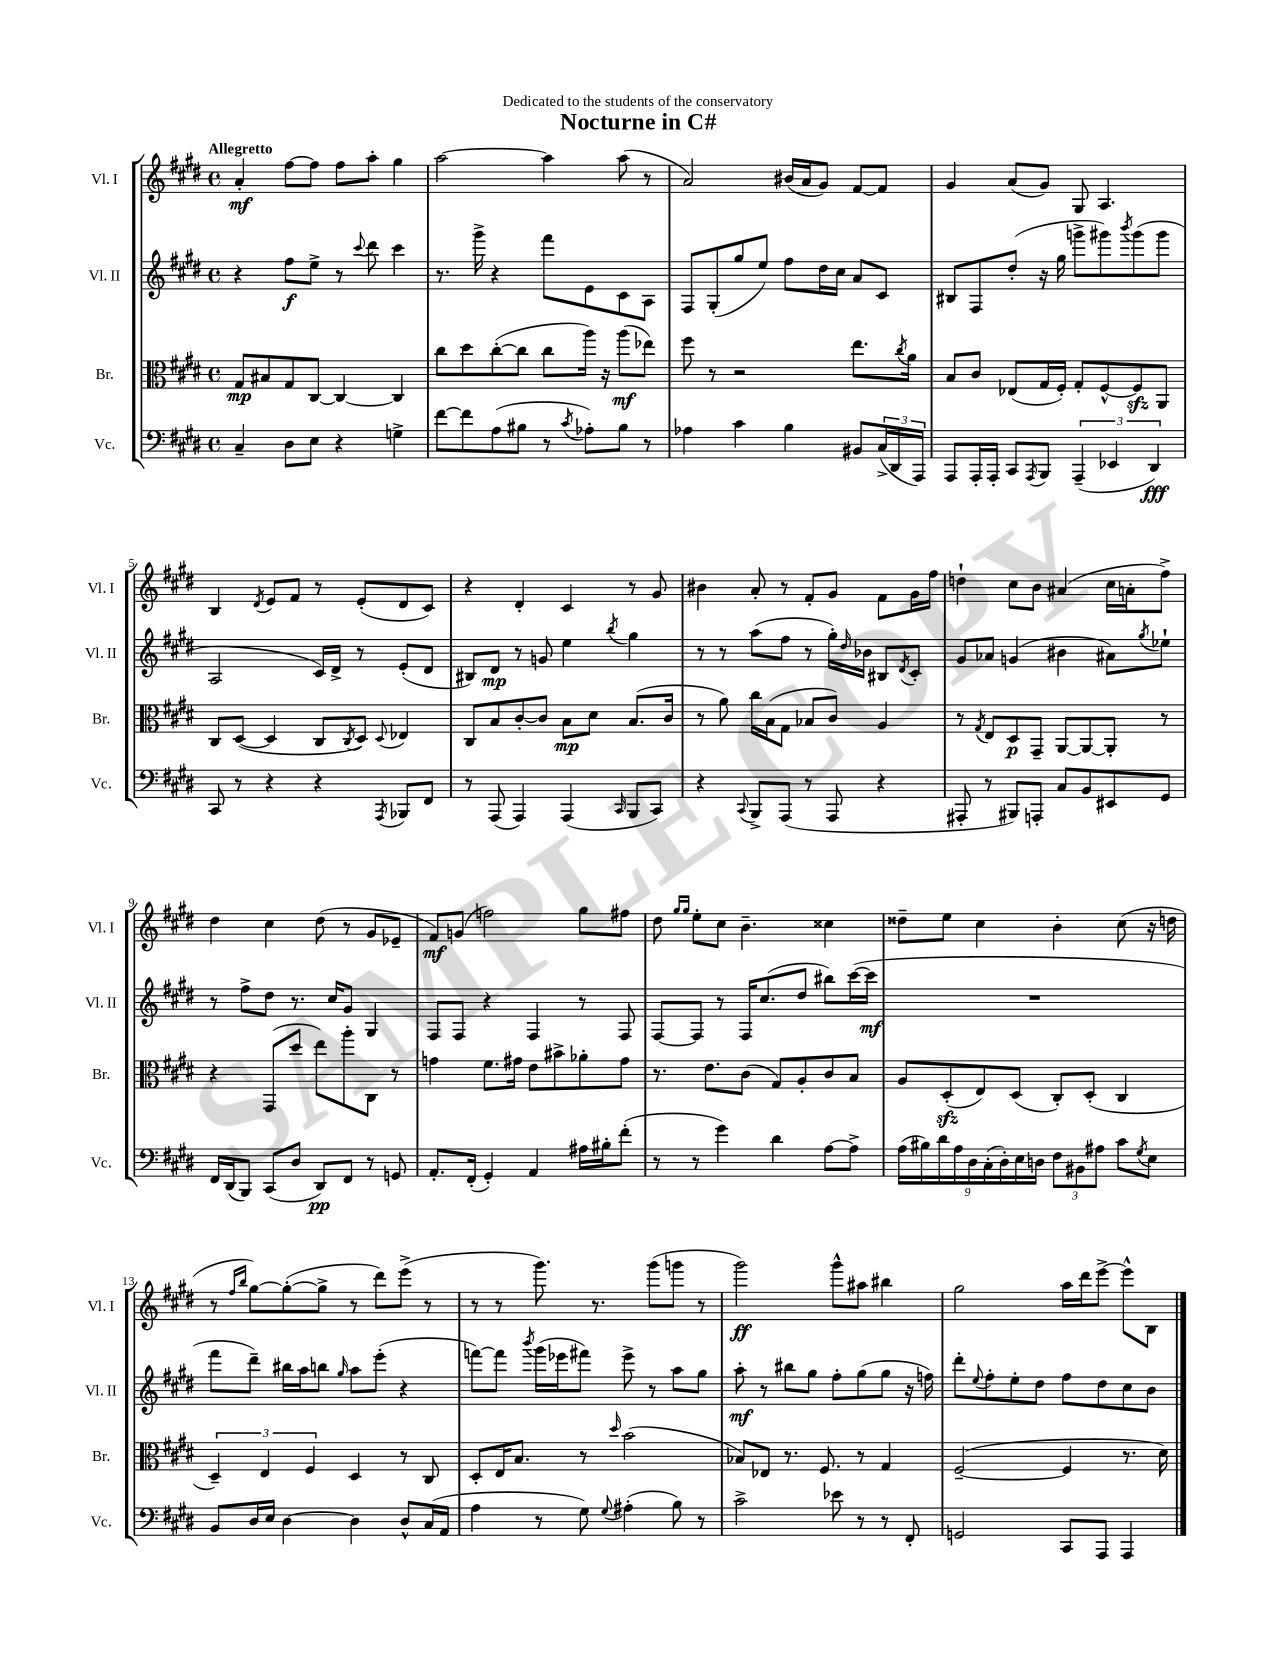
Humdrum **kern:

**kern	**kern	**kern	**kern
*staff4	*staff3	*staff2	*staff1
*clefF4	*clefC3	*clefG2	*clefG2
*k[f#c#g#d#]	*k[f#c#g#d#]	*k[f#c#g#d#]	*k[f#c#g#d#]
*M4/4	*M4/4	*M4/4	*M4/4
*met(c)	*met(c)	*met(c)	*met(c)
4C#~	8G#	4r	4a'
.	8B#	.	.
8D#	8G#	8ff#	[8ff#
8E	[8C#	8ee^	8ff#]
4r	4C#_	8r	8ff#
.	.	8qqccc#	.
.	.	8ddd#	8aa'
4G^	4C#]	4ccc#	4gg#
=	=	=	=
[8f#	8cc#	8.r	[2aa
8f#]	8dd#	.	.
.	.	16ggg#^	.
(8A	([8cc#'	4r	.
8B#	8cc#]	.	.
8r	8cc#	8fff#	4aa]
8qc#	.	.	.
8A-')	16aa)	8e	.
.	16r	.	.
8B#	(8aa	8c#	(8aa
8r	8ee-)	8A	8r
=	=	=	=
4A-	8ff#	8F#	2a)
.	8r	(8G#'	.
4c#	2r	8gg#	.
.	.	8ee)	.
4B	.	8ff#	(16b#
.	.	.	16a
.	.	16dd#	8g#)
.	.	16cc#	.
8BB#	8.ee	8a	[8f#
(24C#^	.	8c#	8f#]
24DD#	.	.	.
.	8qcc#	.	.
.	16a	.	.
24AAA)	.	.	.
=	=	=	=
8AAA	8B	8B#	4g#
16AAA'	8c#	8F#	.
16AAA'	.	.	.
8CC#	(8E-	(8dd#'	(8a
8qAAA	.	.	.
8BBB	16G#	16r	8g#)
.	16F#')	16gg#	.
(6AAA~	8G#'	8ggg^	8G#
.	[8F#^^	8ggg#)	4.A
6EE-	.	.	.
.	.	8qbbb	.
.	8F#]	(8ggg#	.
6DD#)	.	.	.
.	8AA	8ggg#	.
=	=	=	=
8CC#	8C#	2A	4B
8r	([8D#	.	.
.	.	.	8qd#
4r	4D#]	.	8e
.	.	.	8f#
4r	8C#	16c#)	8r
.	.	16d#^	.
.	8qC#	.	.
.	8D#)	8r	(8e'
8qAAA	8qqD#	.	.
8BBB-	4E-	(8e'	8d#
8FF#	.	8d#	8c#)
=	=	=	=
8r	8C#	8B#)	4r
(8AAA	8B	8d#	.
4AAA)	[8c#'	8r	4d#'
.	8c#]	8g	.
(4AAA	8B	4ee	4c#
.	8d#	.	.
16qqCC#	.	8qbb	.
8BBB	(8.B	4gg#	8r
8CC#)	.	.	8g#
.	16c#	.	.
=	=	=	=
4r	8r	8r	4b#
.	8a)	8r	.
8qqCC#	.	.	.
8BBB^	16cc#	(8aa	8a'
.	(16B	.	.
(8AAA	8G#	8ff#	8r
8r	8B-	8r	8f#'
8AAA	8c#)	16gg#')	8g#
.	.	16qqdd#	.
.	.	16b-	.
4r	4A	8B#	8f#
.	.	8qd#	.
.	.	8c#'	16g#
.	.	.	16ff#
=	=	=	=
8AAA#'	8r	8g#	4dd`
.	8qG#	.	.
8r	8E	8a-	.
8BBB#)	8D#	(4g	8cc#
8AAA'	8GG#~	.	8b
8C#	[8AA	4b#	(4a#
8BB	8AA_	.	.
8EE#	8AA']	8a#)	16cc#
.	.	.	16a'
.	.	8qgg#	.
8GG#	8r	8ee-`	8ff#^)
=	=	=	=
16FF#	4r	8r	4dd#
(16DD#	.	.	.
8BBB)	.	8ff#^	.
(8CC#	(8GG#	8dd#	4cc#
8D#	8dd#	8.r	.
8DD#)	8ee)	.	(8dd#
.	.	16cc#	.
8FF#	8aa'	8g#	8r
8r	8C#	4G#	8g#
8GG	8r	.	8e-~
=	=	=	=
8.AA'	4g	8F#	8f#)
.	.	8F#	(8g
(16FF#'	.	.	.
4GG#')	8.f#	4r	2ff)
.	16g#	.	.
4AA	8e	4F#	.
.	8b#^	.	.
16A#	8a-'	8r	8gg#
16B#'	.	.	.
(8f#'	8g#	8F#	8ff#
=	=	=	=
8r	8.r	[8F#	8dd#
.	.	.	16qqgg#
.	.	.	16qqgg#
8r	.	8F#]	8ee'
.	8.e	.	.
4g#)	.	8r	8cc#
.	(8c#	16F#	4.b~
.	.	(8.cc#	.
4d#	8G#)	.	.
.	8A'	8dd#	.
[8A	8c#	8bb#)	4cc##
8A^]	8B	([16ccc#	.
.	.	16ccc#]	.
=	=	=	=
(18A	8A	1r	8dd##~
18B#)	.	.	.
18d#	.	.	.
.	(8D#'	.	8ee
18A	.	.	.
18D#	.	.	.
.	8E)	.	4cc#
(18C#'	.	.	.
18D#')	.	.	.
.	(8D#	.	.
18E	.	.	.
18D	.	.	.
12F#	8C#')	.	4b'
12BB#	.	.	.
.	(8D#'	.	.
12A#	.	.	.
8c#	4C#	.	(8cc#
8qG#	.	.	.
8E	.	.	16r
.	.	.	16dd
=	=	=	=
8BB	6D#~)	8fff#	8r
.	.	.	16qqff#
.	.	.	16qqbb
16D#	.	8ddd#~)	[8gg#)
.	6E	.	.
16E	.	.	.
[4D#	.	16bb#	(8gg#'_
.	.	16aa	.
.	6F#	.	.
.	.	8bb	8gg#^]
.	.	16qqgg#	.
4D#]	4D#	8aa	8r
.	.	(8eee'	8ddd#)
8D#^^	8r	4r	(8eee^
(16C#	8C#	.	8r
16AA	.	.	.
=	=	=	=
4A	8D#'	[8fff)	8r
.	16E	8fff]	8r
.	8.B	.	.
.	.	8qbbb	.
8r	.	(16ggg#	8.ggg#)
.	.	16eee-	.
8G#)	8r	8fff#)	.
.	.	.	8.r
8qqG#	16qqdd#	.	.
(4A#'	(2b	8eee-^	.
.	.	8r	(8ggg#
8B)	.	8aa	8ggg
8r	.	8gg#	8r
=	=	=	=
2c#^	8B-)	8aa'	2ggg#)
.	8E-	8r	.
.	8.r	8bb#	.
.	.	8gg#	.
.	8.F#	.	.
8e-	.	8ff#'	8ggg#^^
8r	8r	(8gg#	8aa#
8r	4G#	8gg#	4bb#
8FF#'	.	16r	.
.	.	16ff)	.
=	=	=	=
2GG	([2F#~	8ddd#'	2gg#
.	.	8qqee	.
.	.	8ff#'	.
.	.	8ee'	.
.	.	8dd#	.
8CC#	4F#]	8ff#	16aa
.	.	.	16ddd#
8AAA	.	8dd#	[8eee^
4AAA	8.r	8cc#	8eee^^]
.	.	8b	8B
.	16d#)	.	.
==	==	==	==
*-	*-	*-	*-
